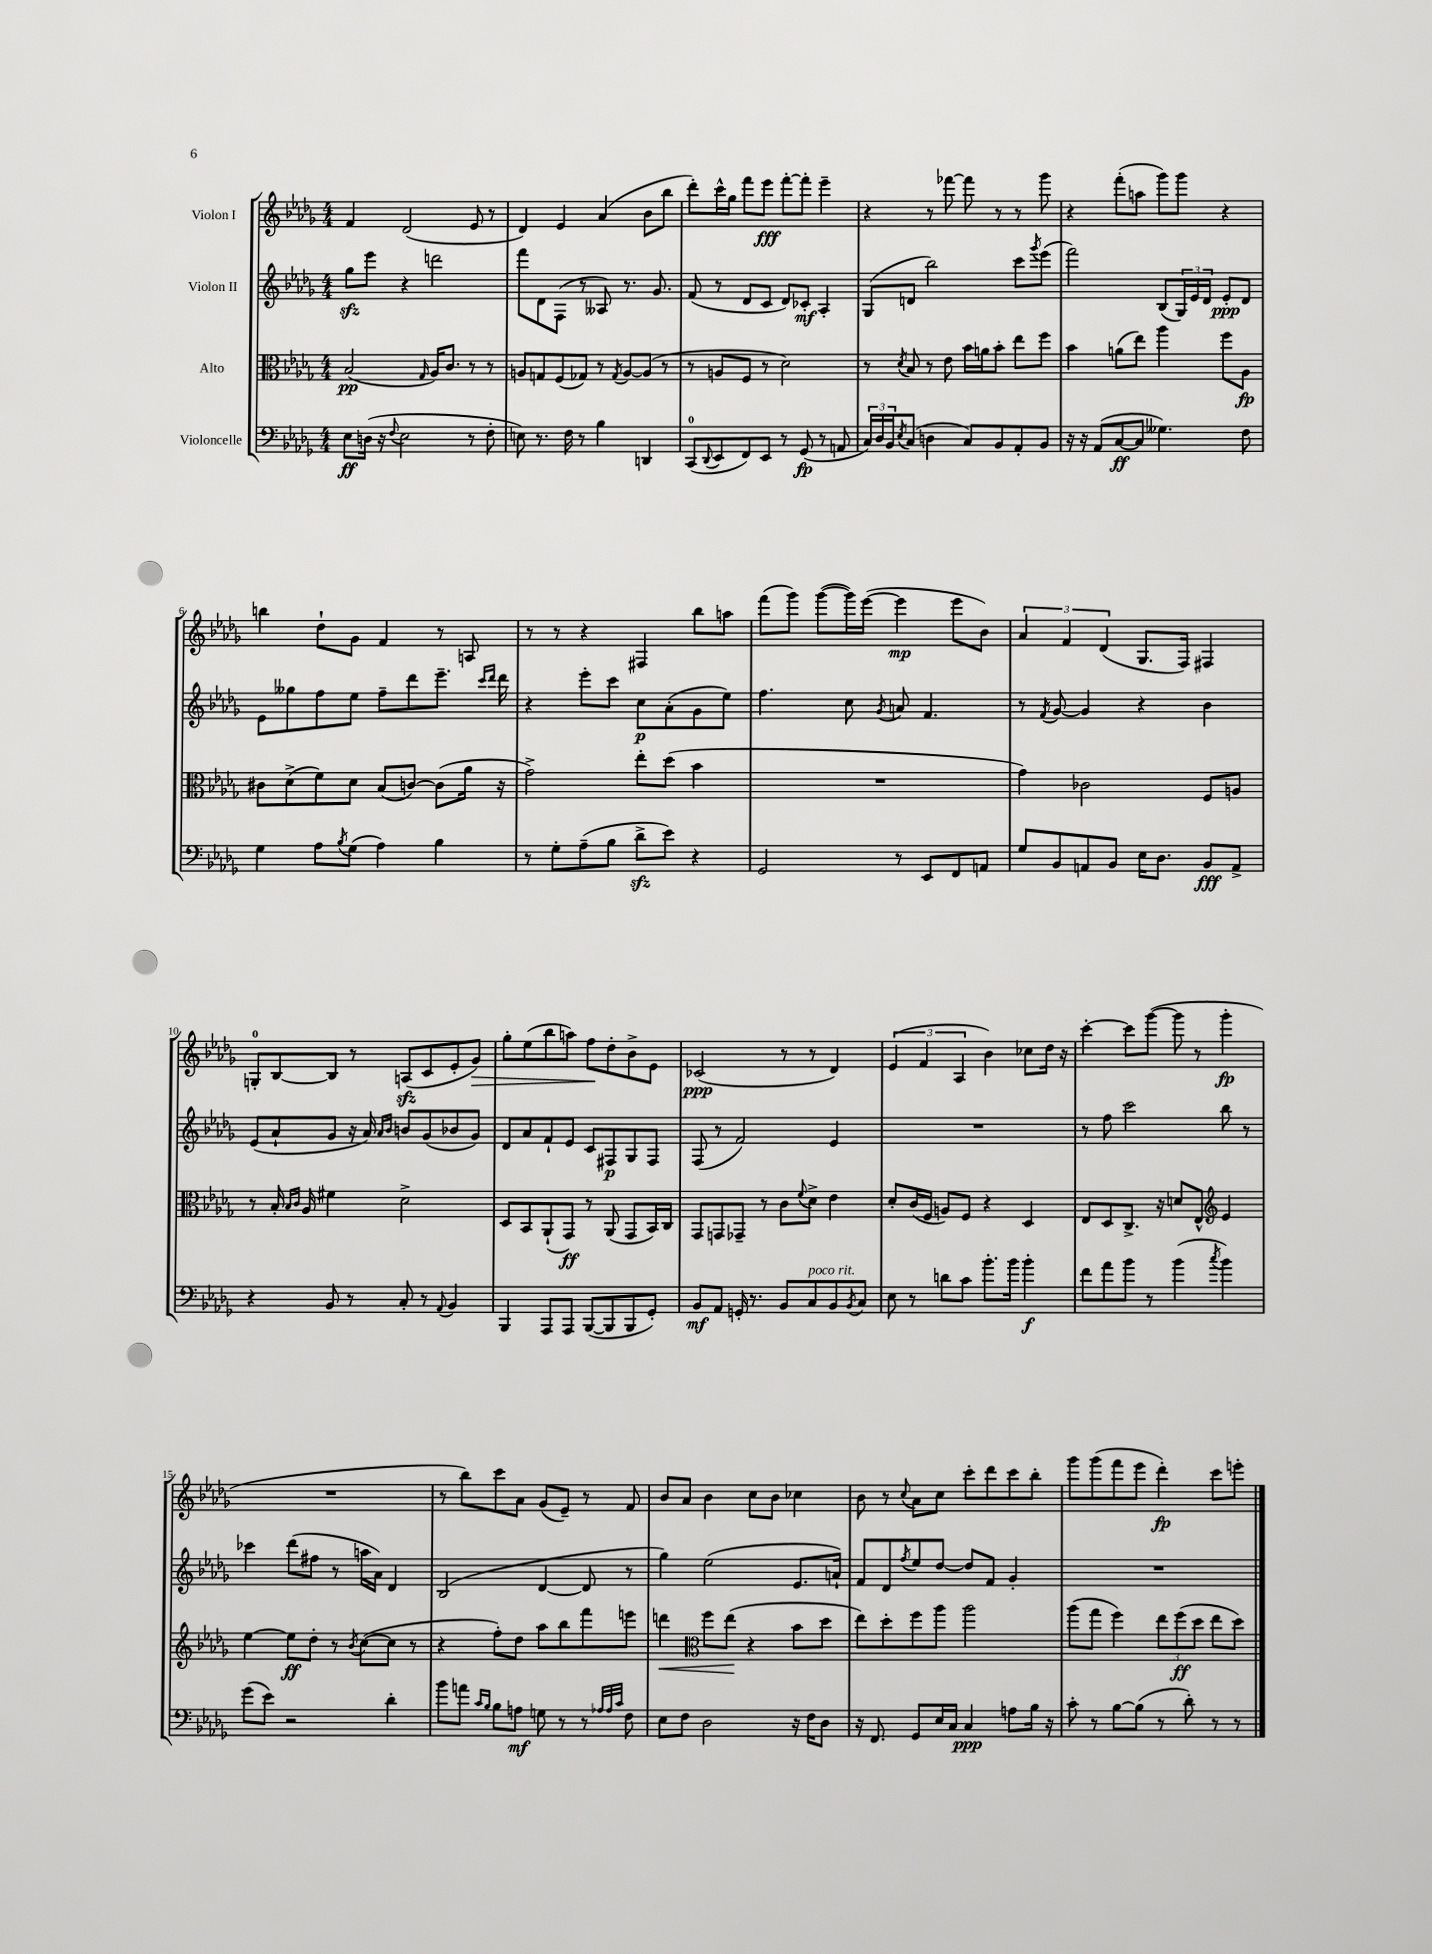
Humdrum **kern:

**kern	**dynam	**kern	**dynam	**kern	**dynam	**kern	**dynam
*part4	*part4	*part3	*part3	*part2	*part2	*part1	*part1
*staff4	*staff4	*staff3	*staff3	*staff2	*staff2	*staff1	*staff1
*I"Violoncelle	*	*I"Alto	*	*I"Violon II	*	*I"Violon I	*
*clefF4	*	*clefC3	*	*clefG2	*	*clefG2	*
*k[b-e-a-d-g-]	*	*k[b-e-a-d-g-]	*	*k[b-e-a-d-g-]	*	*k[b-e-a-d-g-]	*
*M4/4	*	*M4/4	*	*M4/4	*	*M4/4	*
=1	=1	=1	=1	=1	=1	=1	=1
8E-\L	ff	(2B-/	pp	8gg-zz\L	.	4f/	.
(16Dn\Jk	.	.	.	8eee-\J	.	.	.
16r	.	.	.	.	.	.	.
8qqF/	.	.	.	.	.	.	.
2E-\	.	.	.	4r	.	(2d-/	.
.	.	16qqG-/	.	.	.	.	.
.	.	16A-/KL)	.	2dddn\	.	.	.
.	.	8.c/J	.	.	.	.	.
8r	.	8r	.	.	.	8e-/	.
8F'\	.	8r	.	.	.	8r	.
=2	=2	=2	=2	=2	=2	=2	=2
8En\)	.	8An/L	.	8fff\L	.	4d-/)	.
8.r	.	8Gn/	.	8d-\	.	.	.
.	.	(8F/	.	(8F\J	.	4e-/	.
16F\	.	.	.	.	.	.	.
8r	.	8G-X/J)	.	8r	.	.	.
4B-\	.	8r	.	8A--X/)	.	(4a-/	.
.	.	8qG-/	.	.	.	.	.
.	.	[8A/L	.	8.r	.	.	.
4DDn/	.	(8A/J]	.	.	.	8b-\L	.
.	.	.	.	8.g-/	.	.	.
.	.	8r	.	.	.	8bb-\J	.
=3	=3	=3	=3	=3	=3	=3	=3
(8CC/L	.	8r	.	(8f/	.	8ddd-'\L)	.
8qqDD-/	.	.	.	.	.	.	.
8EE-/	.	8An/L	.	8r	.	16ccc^^\L	.
.	.	.	.	.	.	16gg-\JJ	.
8FF/)	.	8F/J	.	8d-/L	.	8fff\L	.
8EE-/J	.	8r	.	8c/J	.	8eee-\J	fff
8r	.	2d-\)	.	8d-/L)	.	[8fff'\L	.
(8GG-/	fp	.	.	8c-X'/J	mf	8fff'\J]	.
8r	.	.	.	4A-'/	.	4eee-~\	.
8AAn/	.	.	.	.	.	.	.
=4	=4	=4	=4	=4	=4	=4	=4
24C/LL)	.	8r	.	(8G-/L	.	4r	.
24D-/	.	.	.	.	.	.	.
24BB-/J	.	.	.	.	.	.	.
8qE-/	.	8qd-/	.	.	.	.	.
(8C/J	.	8B-/	.	8dn/J	.	.	.
4Dn\	.	8r	.	2bb-\)	.	8r	.
.	.	8e-\	.	.	.	[8fff-X\	.
8C/L)	.	16b-\LL	.	.	.	8fff-\]	.
.	.	16an\J	.	.	.	.	.
8BB-/	.	8b-'\J	.	.	.	8r	.
8AA-'/	.	8ee-\L	.	8ccc\L	.	8r	.
.	.	.	.	8qggg-/	.	.	.
8BB-/J	.	8ff\J	.	(8eee-\J	.	8ggg-\	.
=5	=5	=5	=5	=5	=5	=5	=5
16r	.	4b-\	.	2fff\)	.	4r	.
16r	.	.	.	.	.	.	.
(8AA-/L	.	.	.	.	.	.	.
[8C/	ff	(8an\L	.	.	.	(8fff'\L	.
8C/J]	.	8ee-\J)	.	.	.	8aan\J	.
4.G--X\)	.	4aa-\	.	(8B-/L	.	8ggg-\L)	.
.	.	.	.	24G-/L)	.	8ggg-\J	.
.	.	.	.	24e-/	.	.	.
.	.	.	.	24d-/JJ	.	.	.
.	.	8ff\L	.	8e-'/L	ppp	4r	.
8F\	.	8A-\J	fp	8d-/J	.	.	.
!!LO:LB:g=z
=6	=6	=6	=6	=6	=6	=6	=6
4G-\	.	8c#X\L	.	8e-\L	.	4bbn\	.
.	.	(8d-^\	.	8gg--X\	.	.	.
8A-\L	.	8f\)	.	8ff\	.	8dd-`\L	.
8qB-/	.	.	.	.	.	.	.
(8G-\J	.	8d-\J	.	8ee-\J	.	8g-\J	.
4A-\)	.	(8B-/L	.	8ff~\L	.	4f/	.
.	.	[8cn/J)	.	8ddd-\	.	.	.
4B-\	.	(8c\L]	.	8.eee-~\J	.	8r	.
.	.	16a-\Jk	.	.	.	8An/	.
.	.	.	.	16qqccc/LL	.	.	.
.	.	.	.	16qqddd-/JJ	.	.	.
.	.	16r	.	16ddd-\	.	.	.
=7	=7	=7	=7	=7	=7	=7	=7
8r	.	2g-^\)	.	4r	.	8r	.
8G-'\L	.	.	.	.	.	8r	.
(8A-~\	.	.	.	8eee-'\L	.	4r	.
8B-\J	.	.	.	8ccc\J	.	.	.
8d-zz^\L	.	8ee-'\L	.	8cc\L	p	4F#X/	.
8e-\J)	.	(8dd-\J	.	(8a-'\	.	.	.
4r	.	4b-\	.	8g-\	.	8bb-\L	.
.	.	.	.	8ee-\J)	.	8aan\J	.
=8	=8	=8	=8	=8	=8	=8	=8
2GG-/	.	1r	.	4.ff\	.	(8fff\L	.
.	.	.	.	.	.	8ggg-\J)	.
.	.	.	.	.	.	([8ggg-\L	.
.	.	.	.	8cc\	.	16ggg-\L])	.
.	.	.	.	.	.	([16eee-\JJ	.
.	.	.	.	8qg-/	.	.	.
8r	.	.	.	8an/	.	4eee-\]	mp
8EE-/L	.	.	.	4.f/	.	.	.
8FF/	.	.	.	.	.	8eee-\L	.
8AAn/J	.	.	.	.	.	8b-\J)	.
=9	=9	=9	=9	=9	=9	=9	=9
8G-/L	.	4g-\)	.	8r	.	6a-/	.
.	.	.	.	8qf/	.	.	.
8BB-/	.	.	.	[8g-/	.	.	.
.	.	.	.	.	.	6f/	.
8AAn/	.	2c-X\	.	4g-/]	.	.	.
.	.	.	.	.	.	(6d-/	.
8BB-/J	.	.	.	.	.	.	.
16E-\KL	.	.	.	4r	.	8.G-/L	.
8.D-\J	.	.	.	.	.	.	.
.	.	.	.	.	.	16F/Jk)	.
8BB-/L	fff	8F/L	.	4b-\	.	4F#X/	.
8AA^/J	.	8An/J	.	.	.	.	.
!!LO:LB:g=z
=10	=10	=10	=10	=10	=10	=10	=10
4r	.	8r	.	(8e-/L	.	8Gn'/L	.
.	.	16B-'/	.	8a-`/	.	[8B-/	.
.	.	16qqB-/LL	.	.	.	.	.
.	.	16qqc/JJ	.	.	.	.	.
.	.	16A-/	.	.	.	.	.
8BB-/	.	4f#X\	.	8g-/J	.	8B-/J]	.
8r	.	.	.	16r	.	8r	.
.	.	.	.	16a-/)	.	.	.
.	.	.	.	16qqa-/LL	.	.	.
.	.	.	.	16qqb-/JJ	.	.	.
8C'/	.	2d-^\	.	8bn/L	.	(8Anzz/L	.
8r	.	.	.	(8g-/	.	8c/	.
8qqAA-/	.	.	.	.	.	.	.
4BB-/	.	.	.	8b-X/	.	8e-'/	.
!	!	!	!	!	!	!	!LO:HP:b
.	.	.	.	8g-/J)	.	8g-/J)	>
=11	=11	=11	=11	=11	=11	=11	=11
4BBB-/	.	8D-/L	.	8d-/L	.	8gg-'\L	.
.	.	8BB-/	.	8a-/	.	(8ee-\	.
8AAA-/L	.	(8AA-`/	.	8f`/	.	8bb-\	.
8AAA-/J	.	8GG-/J)	ff	8e-/J	.	8aan\J)	.
([8BBB-/L	.	8r	.	8c/L	.	8ff\L	.
8BBB-/]	.	(8AA-/	.	8F#X/	p	8dd-'\	]
8BBB-/	.	8GG-/L	.	8G-/	.	8b-^\	.
8GG-'/J)	.	16BB-/L)	.	8F#/J	.	8e-\J	.
.	.	16C/JJ	.	.	.	.	.
=12	=12	=12	=12	=12	=12	=12	=12
8BB-/L	mf	8GG-/L	.	(8F/	.	(2c-X/	ppp
8AA-/J	.	8GGn/	.	8r	.	.	.
16GGn'/	.	8GG-X~/J	.	2f/)	.	.	.
8.r	.	.	.	.	.	.	.
.	.	8r	.	.	.	.	.
8BB-/L	.	8c\L	.	.	.	8r	.
.	.	8qqf/	.	.	.	.	.
!LO:TX:a:i:t=poco rit.	!	!	!	!	!	!	!
8C/	.	8d-^\J	.	.	.	8r	.
8BB-/	.	4e-\	.	4e-/	.	4d-/)	.
8qBB-/	.	.	.	.	.	.	.
8C/J	.	.	.	.	.	.	.
=13	=13	=13	=13	=13	=13	=13	=13
8E-\	.	8d-'/L	.	1r	.	(6e-/	.
8r	.	(16c/L	.	.	.	.	.
.	.	.	.	.	.	6f/	.
.	.	16F/JJ	.	.	.	.	.
8dn\L	.	8An/L)	.	.	.	.	.
.	.	.	.	.	.	6A-/	.
8c\J	.	8F/J	.	.	.	.	.
8.b-'\L	.	4r	.	.	.	4b-\)	.
16b-\Jk	.	.	.	.	.	.	.
4b-'\	f	4D-/	.	.	.	8cc-X\L	.
.	.	.	.	.	.	16dd-\Jk	.
.	.	.	.	.	.	16r	.
=14	=14	=14	=14	=14	=14	=14	=14
8f\L	.	8E-/L	.	8r	.	[4ccc'\	.
8a-\	.	8D-/	.	8ff\	.	.	.
8b-\J	.	8.C^/J	.	2ccc\	.	8ccc\L]	.
8r	.	.	.	.	.	([8ggg-\J	.
.	.	16r	.	.	.	.	.
(4b-\	.	8dn/L	.	.	.	8ggg-\]	.
.	.	8E-^^/J	.	.	.	8r	.
8qcc/	.	.	.	.	.	.	.
*	*	*clefG2	*	*	*	*	*
4b-\)	.	4e-/	.	8bb-\	.	4ggg-'\	fp
.	.	.	.	8r	.	.	.
!!LO:LB:g=z
=15	=15	=15	=15	=15	=15	=15	=15
(8g-\L	.	[4ee-\	.	4ccc-X\	.	1r	.
8e-\J)	.	.	.	.	.	.	.
2r	.	8ee-\L]	ff	(8ddd-\L	.	.	.
.	.	8dd-'\J	.	8ff#X\J	.	.	.
.	.	8r	.	8r	.	.	.
.	.	8qb-/	.	.	.	.	.
.	.	([8cc\L	.	16aan\LL	.	.	.
.	.	.	.	16a-\JJ)	.	.	.
4d-'\	.	8cc\J]	.	4d-/	.	.	.
.	.	8r	.	.	.	.	.
=16	=16	=16	=16	=16	=16	=16	=16
8b-\L	.	4r	.	(2B-/	.	8r	.
8an\J	.	.	.	.	.	8bb-\L)	.
16qqc/LL	.	.	.	.	.	.	.
16qqB-/JJ	.	.	.	.	.	.	.
8B-\L	.	8ff'\L)	.	.	.	8ccc\	.
8An\J	mf	8dd-\J	.	.	.	8a-\J	.
8Gn\	.	8aa-\L	.	[4d-/	.	(8g-/L	.
8r	.	8bb-\	.	.	.	8e-~/J)	.
8r	.	8fff\	.	8d-/]	.	8r	.
32qqA-X/LLL	.	.	.	.	.	.	.
32qqA-/	.	.	.	.	.	.	.
32qqc/JJJ	.	.	.	.	.	.	.
8F\	.	8eeen\J	.	8r	.	8f/	.
=17	=17	=17	=17	=17	=17	=17	=17
!	!	!	!LO:HP:b	!	!	!	!
8E-\L	.	4dddn\	<	4gg-\)	.	8b-/L	.
8F\J	.	.	.	.	.	8a-/J	.
*	*	*clefC3	*	*	*	*	*
2D-\	.	8ff\L	.	(2ee-\	.	4b-\	.
.	.	(8ee-\J	.	.	.	.	.
.	.	4r	[	.	.	8cc\L	.
.	.	.	.	.	.	8b-\J	.
16r	.	8b-\L	.	8.e-/L	.	4cc-X\	.
16F\KL	.	.	.	.	.	.	.
8D-\J	.	8dd-\J	.	.	.	.	.
.	.	.	.	16an`/Jk)	.	.	.
=18	=18	=18	=18	=18	=18	=18	=18
16r	.	8ee-\L)	.	8f/L	.	8b-\	.
8.FF/	.	.	.	.	.	.	.
.	.	8dd-'\	.	8d-/	.	8r	.
.	.	.	.	8qff/	.	8qqcc/	.
8GG-/L	.	8ff\	.	8ee-/	.	8a-\L	.
16E-/L	.	8aa-\J	.	[8dd-/J	.	8cc\J	.
16C/JJ	.	.	.	.	.	.	.
4C/	ppp	2aa-\	.	8dd-/L]	.	8ccc'\L	.
.	.	.	.	8f/J	.	8ddd-\	.
8An\L	.	.	.	4g-'/	.	8ccc\	.
16B-\Jk	.	.	.	.	.	8bb-'\J	.
16r	.	.	.	.	.	.	.
=19	=19	=19	=19	=19	=19	=19	=19
8c'\	.	(8aa-\L	.	1r	.	8ggg-\L	.
8r	.	8gg-\J	.	.	.	(8ggg-\	.
[8B-\L	.	4ff\)	.	.	.	8fff\	.
(8B-\J]	.	.	.	.	.	8eee-\J	.
8r	.	12ee-\L	.	.	.	4ddd-'\)	fp
.	.	(12ff\	ff	.	.	.	.
8d-'\)	.	.	.	.	.	.	.
.	.	12dd-\J	.	.	.	.	.
8r	.	8ee-\L	.	.	.	8ccc\L	.
8r	.	8dd-\J)	.	.	.	8eeen'\J	.
==	==	==	==	==	==	==	==
*-	*-	*-	*-	*-	*-	*-	*-
